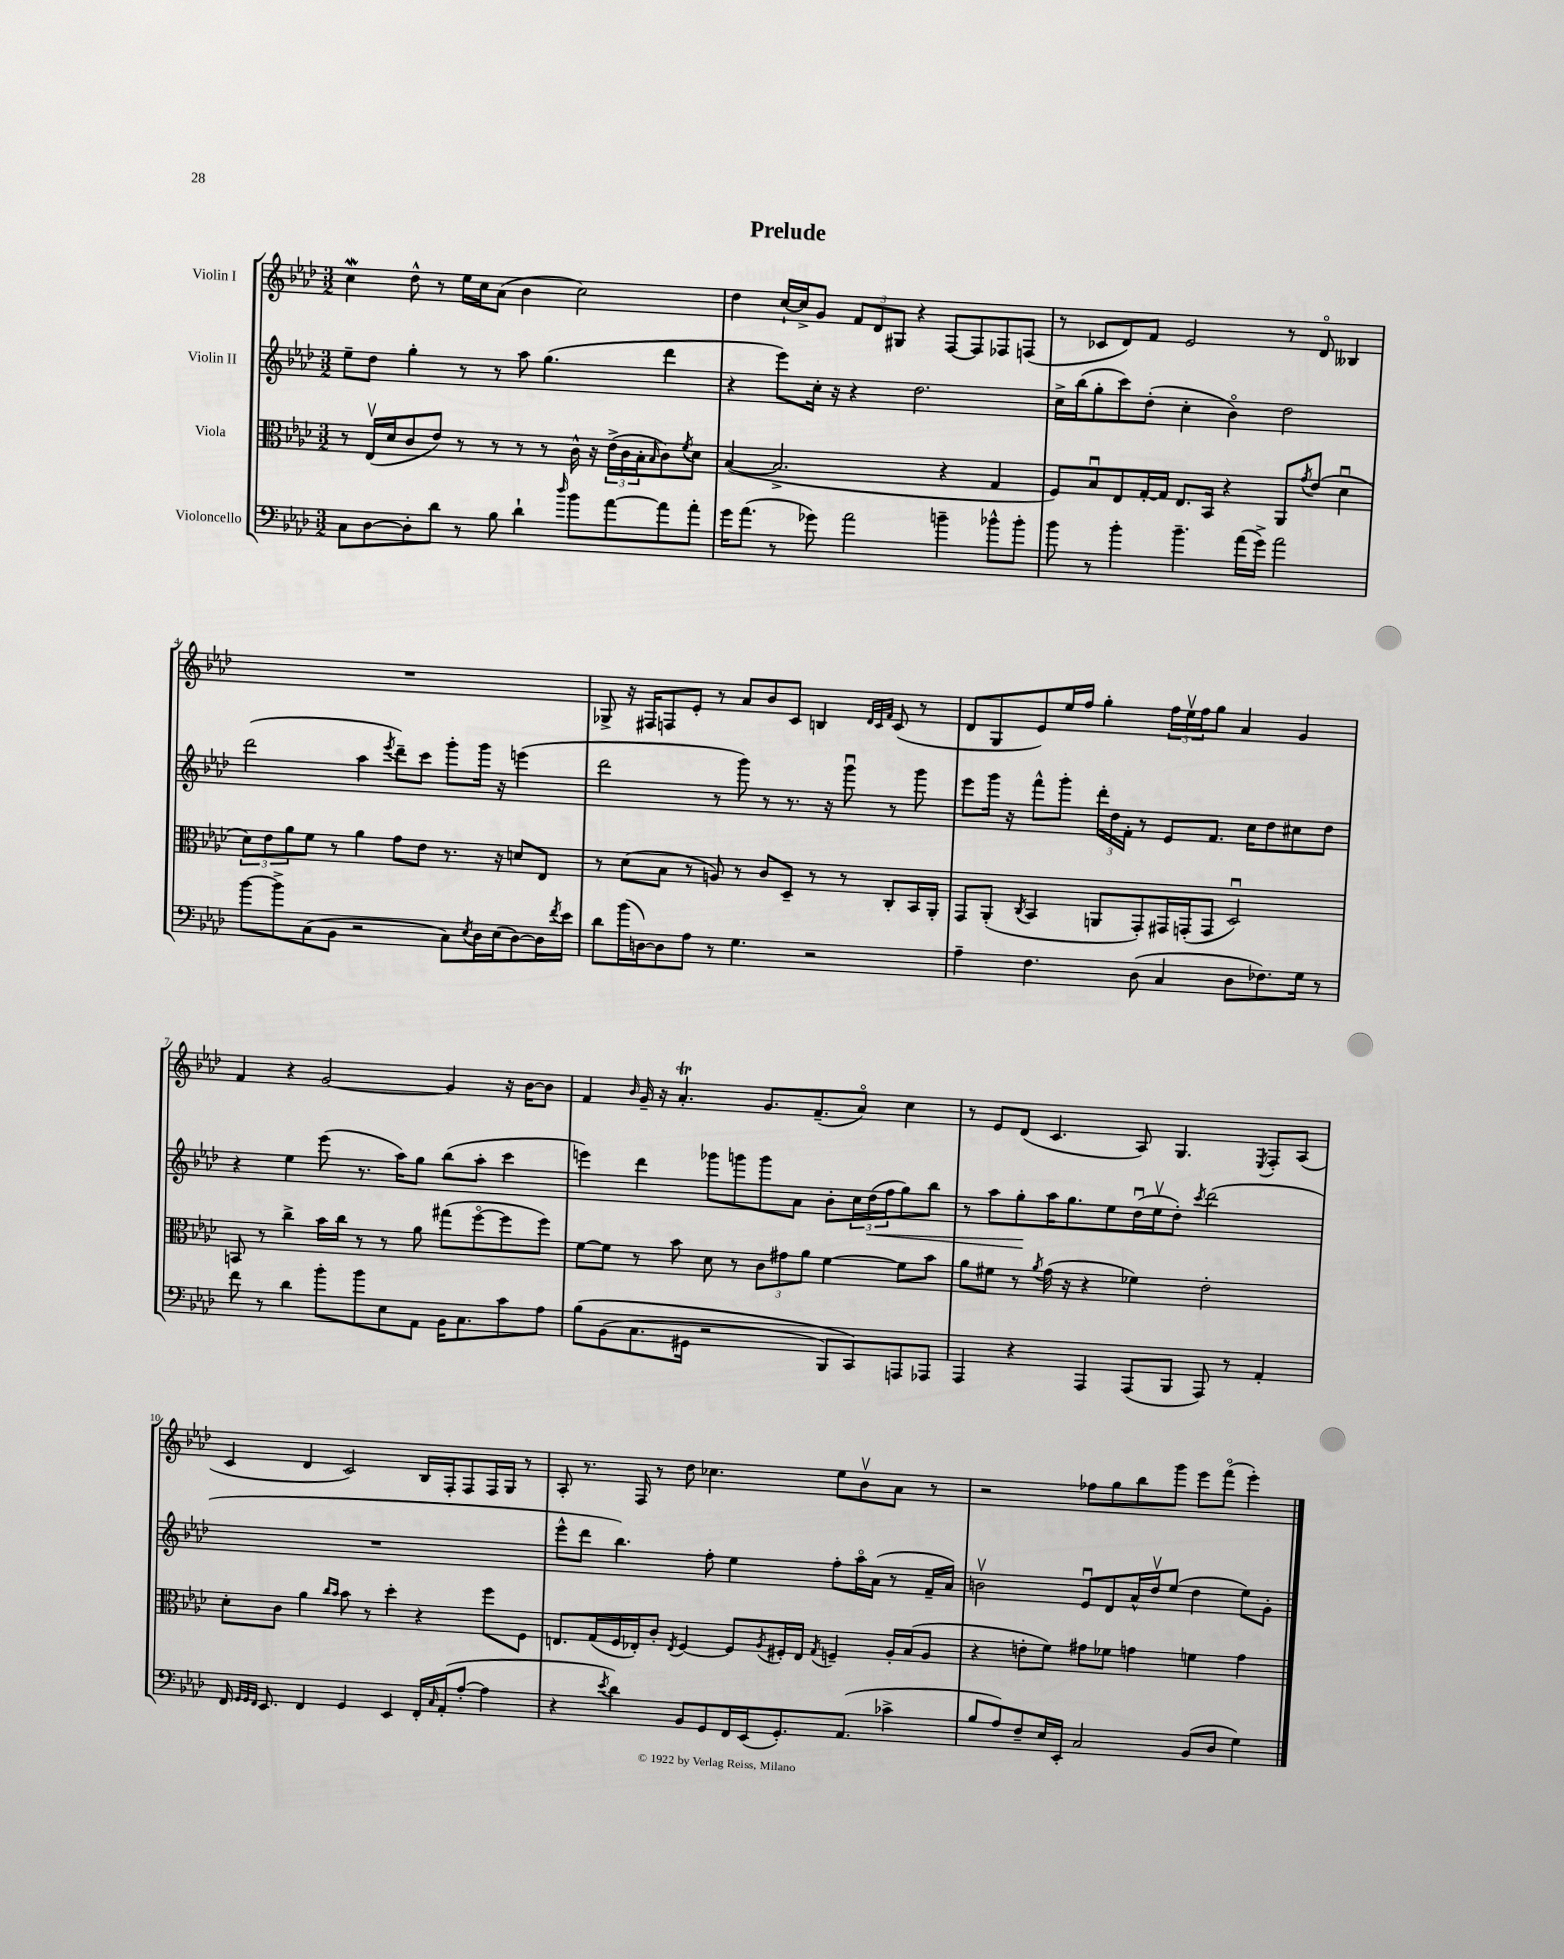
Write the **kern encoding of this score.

**kern	**kern	**kern	**dynam	**kern
*part4	*part3	*part2	*part2	*part1
*staff4	*staff3	*staff2	*staff2	*staff1
*I"Violoncello	*I"Viola	*I"Violin II	*	*I"Violin I
*clefF4	*clefC3	*clefG2	*	*clefG2
*k[b-e-a-d-]	*k[b-e-a-d-]	*k[b-e-a-d-]	*	*k[b-e-a-d-]
*M3/2	*M3/2	*M3/2	*	*M3/2
=1	=1	=1	=1	=1
8C\L	8r	8ee-~\L	.	4ccW\
[8D-\	(16E-v/LL	8dd-\J	.	.
.	16d-/J	.	.	.
8D-'\]	8c/	4gg'\	.	8dd-^^\
8d-\J	8e-/J)	.	.	8r
8r	8r	8r	.	16ee-\LL
.	.	.	.	16cc\J
8B-\	8r	8r	.	(8a-\J
4d-`\	8r	8aa-\	.	4b-\
.	8r	(4.gg\	.	.
16qqdd-/	.	.	.	.
8b-\L	16c^^\	.	.	2cc\)
.	16r	.	.	.
[8a-\	(24e-^\LL	.	.	.
.	24c\	.	.	.
.	24B-'\J	.	.	.
.	16qqB-/	.	.	.
8a-\]	8c\)	4ddd-\	.	.
.	8qf/	.	.	.
8a-'\J	8d-\J	.	.	.
=2	=2	=2	=2	=2
16g\KL	([4B-/	4r	.	4dd-\
(8.a-\J	.	.	.	.
8r	2.B-^/]	8eee-\L)	.	[16cc`/LL
.	.	.	.	16cc^/J]
8g-X\)	.	16cc'\Jk	.	8g/J
.	.	16r	.	.
2a-\	.	4r	.	12f/L
.	.	.	.	12d-/
.	.	.	.	12G#X/J
.	.	2.dd-\	.	4r
4bn~\	4r	.	.	[8F/L
.	.	.	.	8F/]
8b-X^^\L	4G/	.	.	8F-X/
8b-'\J	.	.	.	(8Fn/J
=3	=3	=3	=3	=3
8b-\	8F/L)	16cc^\LL	.	8r
.	.	(16bb-\J	.	.
8r	8B-u/	8gg'\	.	8c-X/L
4b-'\	8E-/	8ccc\)	.	8d-/)
.	[16G'/L	(8dd-'\J	.	8f/J
.	16G/JJ]	.	.	.
4.b-~\	8.E-/L	4cc'\	.	2e-/
.	16BB-/Jk	.	.	.
.	4r	4b-\)	.	.
(16a-\LL	.	.	.	.
16g^\JJ)	.	.	.	.
2a-\	8AA-/L	2dd-\	.	8r
.	8qg/	.	.	.
.	(8e-/J	.	.	8d-/
.	4d-u\	.	.	4B--X/
!!LO:LB:g=z
=4	=4	=4	=4	=4
[8b-\L	12d-\L)	(2ddd-\	.	1.r
.	12e-\	.	.	.
8b-^\]	.	.	.	.
.	12a-\	.	.	.
(8C\	8f\J	.	.	.
8BB-\J	8r	.	.	.
2r	4a-\	4aa-\	.	.
.	.	8qeee-/	.	.
.	8g\L	8ddd-~\L)	.	.
.	8e-\J	8ccc\J	.	.
8C\L)	8.r	8ggg'\L	.	.
8qE-/	.	.	.	.
16D-\L	.	16ggg\Jk	.	.
(16E-\J	16r	16r	.	.
[8D-\)	8dn/L	(4eeen\	.	.
16D-\L]	8E-/J	.	.	.
8qf/	.	.	.	.
16e-\JJ	.	.	.	.
=5	=5	=5	=5	=5
8d-\L	8r	2ddd-\	.	8G-X^/
(16b-\L	(8d-\L	.	.	16r
[16Dn\J)	.	.	.	16F#X/KL
8D\]	8B-\J	.	.	8Fn/
8A-\J	8r	.	.	8e-'/J
8r	8An/)	8r	.	8r
4.G\	8r	8ggg\)	.	8a-/L
.	8c/L	8r	.	8b-/
.	8D-~/J	8.r	.	8c/J
2r	8r	.	.	4Bn/
.	.	16r	.	.
.	8r	8gggu\	.	.
.	.	.	.	32qqd-/LLL
.	.	.	.	32qqc/
.	.	.	.	32qqf/JJJ
.	8C'/L	8r	.	(8c/
.	16BB-/L	8ggg\	.	8r
.	16AA-'/JJ	.	.	.
=6	=6	=6	=6	=6
4A-~\	8GG/L	8eee-\L	.	8d-/L
.	(8AA-'/J	16ggg\Jk	.	8G/
.	.	16r	.	.
.	8qC/	.	.	.
4.F\	4BB-/	8fff^^\L	.	8e-/)
.	.	8ggg'\J	.	16ee-/L
.	.	.	.	16ff/JJ
.	8AAn/L	24ddd-'\LL	.	4gg'\
.	.	24dd-\	.	.
.	.	24f'\JJ	.	.
(8D-\	8GG'/)	8r	.	.
4C/	16GG#X/L	8e-/L	.	24ff\LL
.	.	.	.	24ee-v\
.	(16GGn'/J	.	.	.
.	.	.	.	24ff\J
.	8GG/J	8.f/J	.	8gg\J
8D-\L	2D-u/)	.	.	4a-/
.	.	16cc\KL	.	.
8.F-X\)	.	8dd-\	.	.
.	.	8cc#X\	.	4g/
16G\Jk	.	.	.	.
8r	.	8dd-\J	.	.
!!LO:LB:g=z
=7	=7	=7	=7	=7
8f\	8BBn/	4r	.	4f/
8r	8r	.	.	.
4d-\	4cc^\	4ee-\	.	4r
8b-'\L	16b-\LL	(8eee-\	.	[2g/
.	16cc\JJ	.	.	.
8b-\	8r	8.r	.	.
8E-\	8r	.	.	.
.	.	16aa-\KL)	.	.
8AA-\J	8a-\	8gg\J	.	.
16BB-\KL	(8gg#X\L	(8bb-\L	.	4g/]
8.C\	.	.	.	.
.	[8ff\	8aa-'\J	.	.
8c\	8ff\]	4ccc\	.	16r
.	.	.	.	[16b-\KL
8A-\J	8ff\J)	.	.	8b-\J]
=8	=8	=8	=8	=8
(8B-\L	[8f\L	4eeen\)	.	4f/
(8BB-\	8f\J]	.	.	.
.	.	.	.	16qqb-/
8.C\	8r	4ddd-\	.	16g~/
.	.	.	.	16r
.	8b-\	.	.	4.a-T'/
16GG#X\Jk	.	.	.	.
2r	8d-\	8ggg-X\L	.	.
.	8r	8gggn\	.	.
.	12c\L	8ggg\	.	8.g/L
.	12g#X\	.	.	.
.	.	8a-\J	.	.
.	12a-\J	.	.	.
.	.	.	.	(8.f~/
8BBB-/L)	[4f\	8b-'\L	.	.
8CC/)	.	24cc\L	.	8a-/J)
!	!	!	!LO:HP:b	!
.	.	(24dd-\	<	.
.	.	24ff\J	.	.
8AAAn/	8f\L]	8gg\)	.	4cc\
8AAA-X/J	8b-\J	8bb-\J	.	.
=9	=9	=9	=9	=9
4AAA-/	8a-\L	8r	.	8r
.	8f#X\J	8aa-\L	.	8e-/L
4r	8r	8gg'\	.	(8d-/J
.	8qa-/	.	.	.
.	(16g\	16aa-\K	[	4.c/
.	16r	8.gg\	.	.
4AAA-/	4r	.	.	.
.	.	8ee-\	.	.
(8AAA-/L	4f-X\)	(16dd-u\L	.	8A-/)
.	.	16ee-v\J	.	.
8BBB-/J	.	8dd-'\J)	.	4.G/
.	.	8qccc/	.	.
8AAA-/)	2e-'\	(2ddd-\	.	.
8r	.	.	.	.
.	.	.	.	8qE-/
4AA-'/	.	.	.	8F'/L
.	.	.	.	(8A-/J
!!LO:LB:g=z
=10	=10	=10	=10	=10
16FF/	8d-'\L	1.r	.	4c/
32qqGG/LLL	.	.	.	.
32qqGG/	.	.	.	.
32qqFF/JJJ	.	.	.	.
8.EE-/	.	.	.	.
.	8c\J	.	.	.
4FF/	4a-\	.	.	4d-/
.	16qqcc/LL	.	.	.
.	16qqb-/JJ	.	.	.
4GG/	8b-\	.	.	2c/)
.	8r	.	.	.
4EE-/	4dd-'\	.	.	.
16FF'/LL	4r	.	.	16B-/LL
16qqC/	.	.	.	.
(16AA-'/J	.	.	.	16F'/J
[8A-'/J	.	.	.	8F/
4A-\]	8ff\L	.	.	16F/L
.	.	.	.	16G/JJ
.	8F\J	.	.	8r
=11	=11	=11	=11	=11
4r	8.En/L	8eee-^^\L	.	8A-'/
.	.	8ddd-\J	.	8.r
.	(16G/L	.	.	.
8qe-/	.	.	.	.
4d-\)	16F/	4.bb-\)	.	.
.	16E-X'/J)	.	.	16F/
.	8c'/J	.	.	8r
.	8qE-/	.	.	.
8BB-/L	[4F/	.	.	8dd-\
8GG/	.	8ff'\	.	4.cc-X\
16FF/L	8F/L]	4ee-\	.	.
(16EE-/J	.	.	.	.
.	8qA-/	.	.	.
8.GG'/)	16F#X'/L	.	.	.
.	16E-/JJ	.	.	.
.	8qG/	.	.	.
.	4Fn~/	8ff'\L	.	8ee-\L
(8.AA-/J	.	.	.	.
.	.	16aa-\L	.	8b-v\
.	.	(16a-\JJ	.	.
4c-X^\	16A-'/LL	8r	.	8a-\J
.	(16B-/J	.	.	.
.	8A-/J	16f~/LL	.	8r
.	.	16a-/JJ)	.	.
=12	=12	=12	=12	=12
8B-/L	4r	2bnv\	.	2r
8A-/)	.	.	.	.
8F~/	8en'\L	.	.	.
16E-/L	8f\J)	.	.	.
16EE-'/JJ	.	.	.	.
2C/	8g#X\L	8e-u/L	.	8ff-X\L
.	8f-X\J	8d-/	.	8gg\
.	4gn\	16a-^^/L	.	8bb-\
.	.	16dd-v/J	.	.
.	.	(8ee-/J	.	8ggg\J
(8BB-/L	4fn\	4dd-\	.	8eee-\L
8D-/J	.	.	.	(8fff\J
4G\)	4g\	8ee-\L)	.	4eee-'\)
.	.	8g'\J	.	.
==	==	==	==	==
*-	*-	*-	*-	*-
